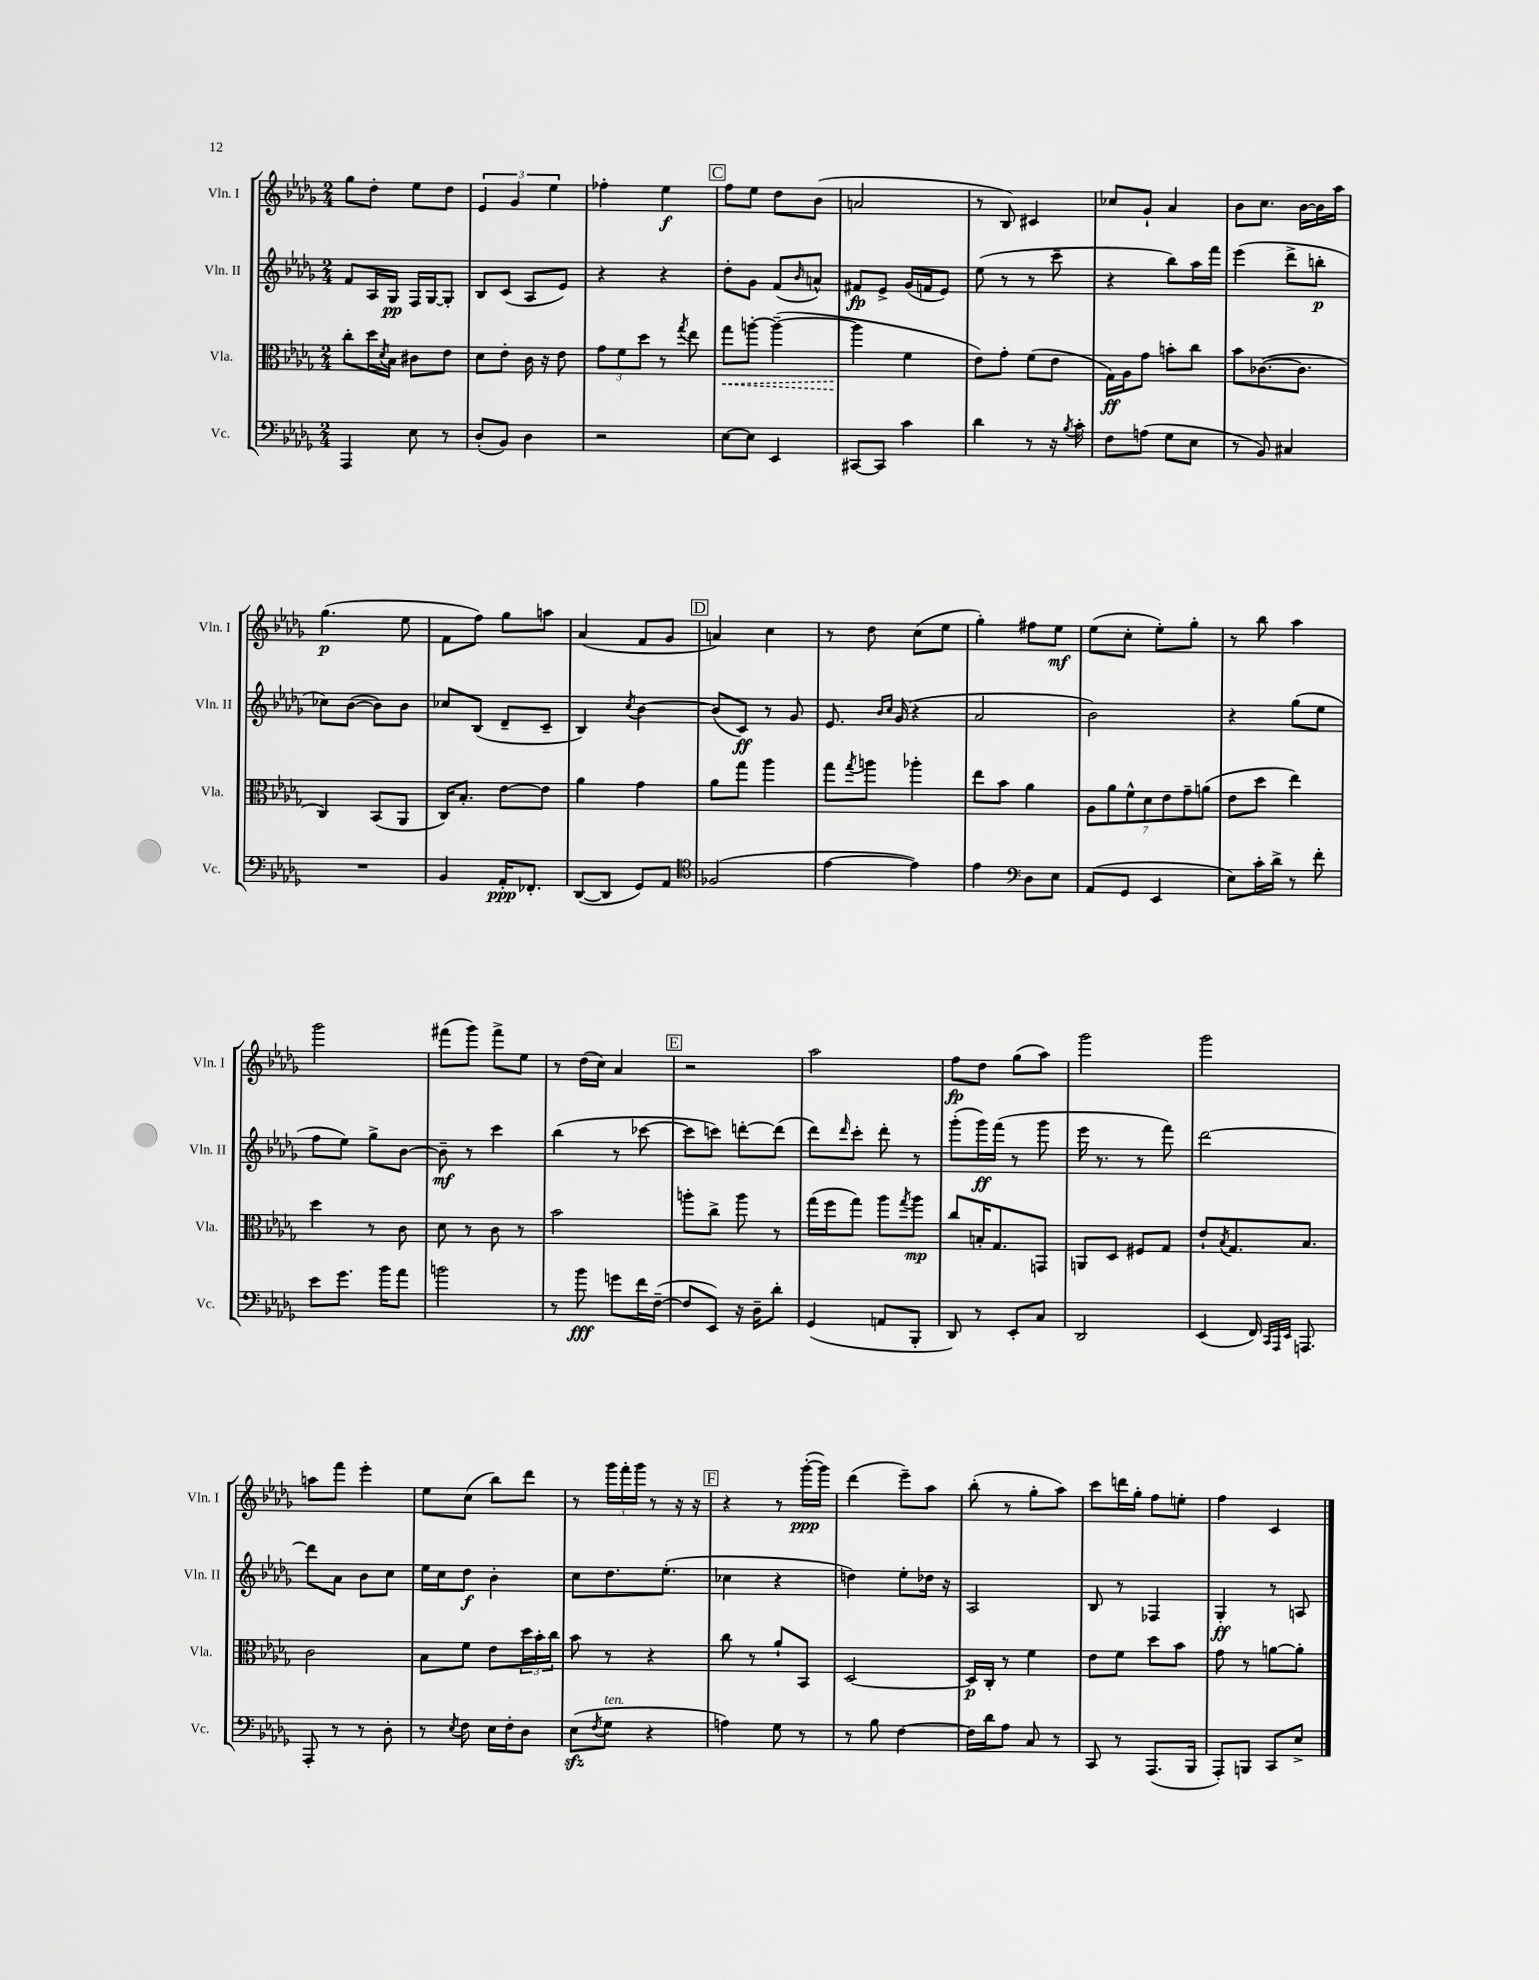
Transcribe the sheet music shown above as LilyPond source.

<<
\new StaffGroup <<
\new Staff = "s0" \with { instrumentName = "Vln. I" shortInstrumentName = "Vln. I" } {
    \clef treble \key des \major \numericTimeSignature \time 2/4
    ges''8 des''8-. ees''8 des''8 |
    \tuplet 3/2 { ees'4 ges'4 ees''4 } |
    fes''4-. ees''4\f |
    \mark \markup { \box "C" } f''8 ees''8 des''8 bes'8( |
    a'2 |
    r8 bes8) cis'4 |
    ces''8 ges'8-! aes'4 |
    bes'8 c''8. bes'16~ bes'16 aes''16 |
    ges''4.\p( ees''8 |
    f'8 f''8) ges''8 a''8 |
    aes'4( f'8 ges'8 |
    \mark \markup { \box "D" } a'4) c''4 |
    r8 des''8 c''8( ees''8 |
    ges''4-.) fis''8 ees''8\mf |
    ees''8( c''8-. ees''8-.) ges''8-. |
    r8 bes''8 aes''4 |
    ges'''2 |
    fis'''8( ges'''8) fis'''8-> ees''8 |
    r8 des''16( c''16) aes'4 |
    \mark \markup { \box "E" } r2 |
    aes''2 |
    f''8\fp des''8 ges''8( aes''8) |
    ges'''2 |
    ges'''2 |
    a''8 f'''8 ees'''4-. |
    ees''8 c''8( bes''8) des'''8 |
    r8 \tuplet 3/2 { ges'''16 f'''16-. ges'''16 } r8 r16 r16 |
    \mark \markup { \box "F" } r4 r8 ges'''16~-.\ppp( ges'''16) |
    des'''4( ees'''8--) aes''8 |
    bes''8-.( r8 ges''8-. aes''8) |
    c'''8 d'''16 ges''16-. f''8 e''8-. |
    f''4 c'4 \bar "|." |
}
\new Staff = "s1" \with { instrumentName = "Vln. II" shortInstrumentName = "Vln. II" } {
    \clef treble \key des \major \numericTimeSignature \time 2/4
    f'8 aes16 ges16\pp f16 ges16~ ges8-. |
    bes8 c'8( aes8 ees'8) |
    r4 r4 |
    \mark \markup { \box "C" } des''8-. ges'8 f'8( \grace { bes'16 } a'8-^) |
    fis'8\fp ees'8-> ges'16( f'16 ees'8) |
    ees''8( r8 r8 c'''8-- |
    r4 bes''8) aes''16 f'''16 |
    ees'''4( des'''8-> b''8-.\p |
    ces''8) bes'8~( bes'8) bes'8 |
    ces''8 bes8( des'8-- c'8-- |
    bes4) \acciaccatura { c''8 } bes'4~ |
    \mark \markup { \box "D" } bes'8( c'8\ff) r8 ges'8 |
    ees'8. \grace { bes'16 c''16 } ges'16( r4 |
    aes'2 |
    bes'2) |
    r4 ges''8( ees''8 |
    f''8 ees''8) ges''8-> bes'8~ |
    bes'8--\mf r8 c'''4 |
    bes''4( r8 ces'''8~ |
    \mark \markup { \box "E" } ces'''8 c'''8) d'''8~-. d'''8( |
    des'''8) \grace { des'''16 } c'''8-. des'''8-. r8 |
    ges'''8-.( ges'''16\ff) f'''16( r8 ges'''8 |
    ees'''16 r8. r8 f'''8) |
    des'''2~ |
    des'''8 aes'8 bes'8 c''8 |
    ees''16 c''16 des''8\f bes'4-. |
    c''8 des''8. ees''8.-.( |
    \mark \markup { \box "F" } ces''4 r4 |
    d''4) ees''8-. des''16 r16 |
    aes2 |
    bes8 r8 fes4 |
    ges4-.\ff r8 a8 \bar "|." |
}
\new Staff = "s2" \with { instrumentName = "Vla." shortInstrumentName = "Vla." } {
    \clef alto \key des \major \numericTimeSignature \time 2/4
    c''8-. des''16 \acciaccatura { des'8 } bes16 cis'8 ees'8 |
    des'8 ees'8-. c'16 r16 ees'8 |
    \tuplet 3/2 { ges'8 f'8 des''8 } r8 \acciaccatura { ges''8 } ees''8 |
    \mark \markup { \box "C" } \once \override Hairpin.style = #'dashed-line ges''8\< a''8~-. a''4~--( |
    a''4\! f'4 |
    ees'8) ges'8-. f'8( ees'8 |
    ges16\ff) aes16 ges'8 b'8-. c''8 |
    bes'8 ces'8.~( ces'8. |
    c4) bes,8( aes,8 |
    c16) bes8.-. ees'8~ ees'8 |
    aes'4 ges'4 |
    \mark \markup { \box "D" } aes'8 ges''8 aes''4 |
    ges''8 \acciaccatura { ges''8 } a''8 aes''4-. |
    ees''8 bes'8 aes'4 |
    \tuplet 7/4 { aes8 aes'8 f'8-^ des'8 ees'8 ges'8-- a'8( } |
    ees'8 des''8 ees''4) |
    des''4 r8 c'8 |
    des'8 r8 c'8 r8 |
    bes'2 |
    \mark \markup { \box "E" } a''8-. c''8-> a''8 r8 |
    ges''16( f''16 ges''8) aes''8 \acciaccatura { ges''8 } aes''8\mp |
    c''8 b16-. ges8. g,8 |
    a,8 des8 fis8 ges8 |
    ees'8-! \acciaccatura { bes8 } ges8. bes8. |
    c'2 |
    bes8 f'8 ees'8 \tuplet 3/2 { des''16 bes'16-. c''16 } |
    bes'8 r8 r4 |
    \mark \markup { \box "F" } c''8 r8 aes'8-! bes,8 |
    des2~ |
    des16\p c16-. r8 f'4 |
    ees'8 f'8 des''8 bes'8 |
    ges'8 r8 a'8~ a'8-. \bar "|." |
}
\new Staff = "s3" \with { instrumentName = "Vc." shortInstrumentName = "Vc." } {
    \clef bass \key des \major \numericTimeSignature \time 2/4
    aes,,4 ees8 r8 |
    des8-.( bes,8) des4 |
    r2 |
    \mark \markup { \box "C" } ees8~ ees8 ees,4 |
    cis,8~ cis,8 c'4 |
    des'4 r8 r16 \acciaccatura { bes8 } c'16-. |
    f8 a8( ges8 ees8 |
    r8 bes,8) cis4 |
    R2 |
    bes,4 aes,16-.\ppp fes,8.-. |
    des,8~( des,8 ges,8) aes,8 |
    \mark \markup { \box "D" } \clef tenor fes2( |
    ees'4~ ees'4) |
    ees'4 \clef bass des8 ees8 |
    aes,8( ges,8 ees,4 |
    ees8) c'16-. des'16-> r8 f'8-. |
    ees'8 ges'8. bes'16 aes'8 |
    b'2 |
    r8 bes'8\fff g'8 f'16 f16~--( |
    \mark \markup { \box "E" } f8 ees,8) r16 des16-- des'8-. |
    ges,4( a,8 bes,,8-. |
    des,8) r8 ees,8-. c8 |
    des,2 |
    ees,4( f,16) \grace { c,32 aes,,32 ees,32 } a,,8. |
    aes,,8-. r8 r8 des8-. |
    r8 \acciaccatura { ees8 } f8 ees16 f16-. des8 |
    ees8\sfz( \acciaccatura { f8 } ges8^\markup { \italic "ten." } r4 |
    \mark \markup { \box "F" } a4) ges8 r8 |
    r8 bes8 f4~ |
    f16 des'16 aes8 c8 r8 |
    c,8 r8 aes,,8.( bes,,16 |
    aes,,8-.) b,,8 c,8 ees8-> \bar "|." |
}
>>
>>
\layout { \context { \Score \remove "Bar_number_engraver" } }
